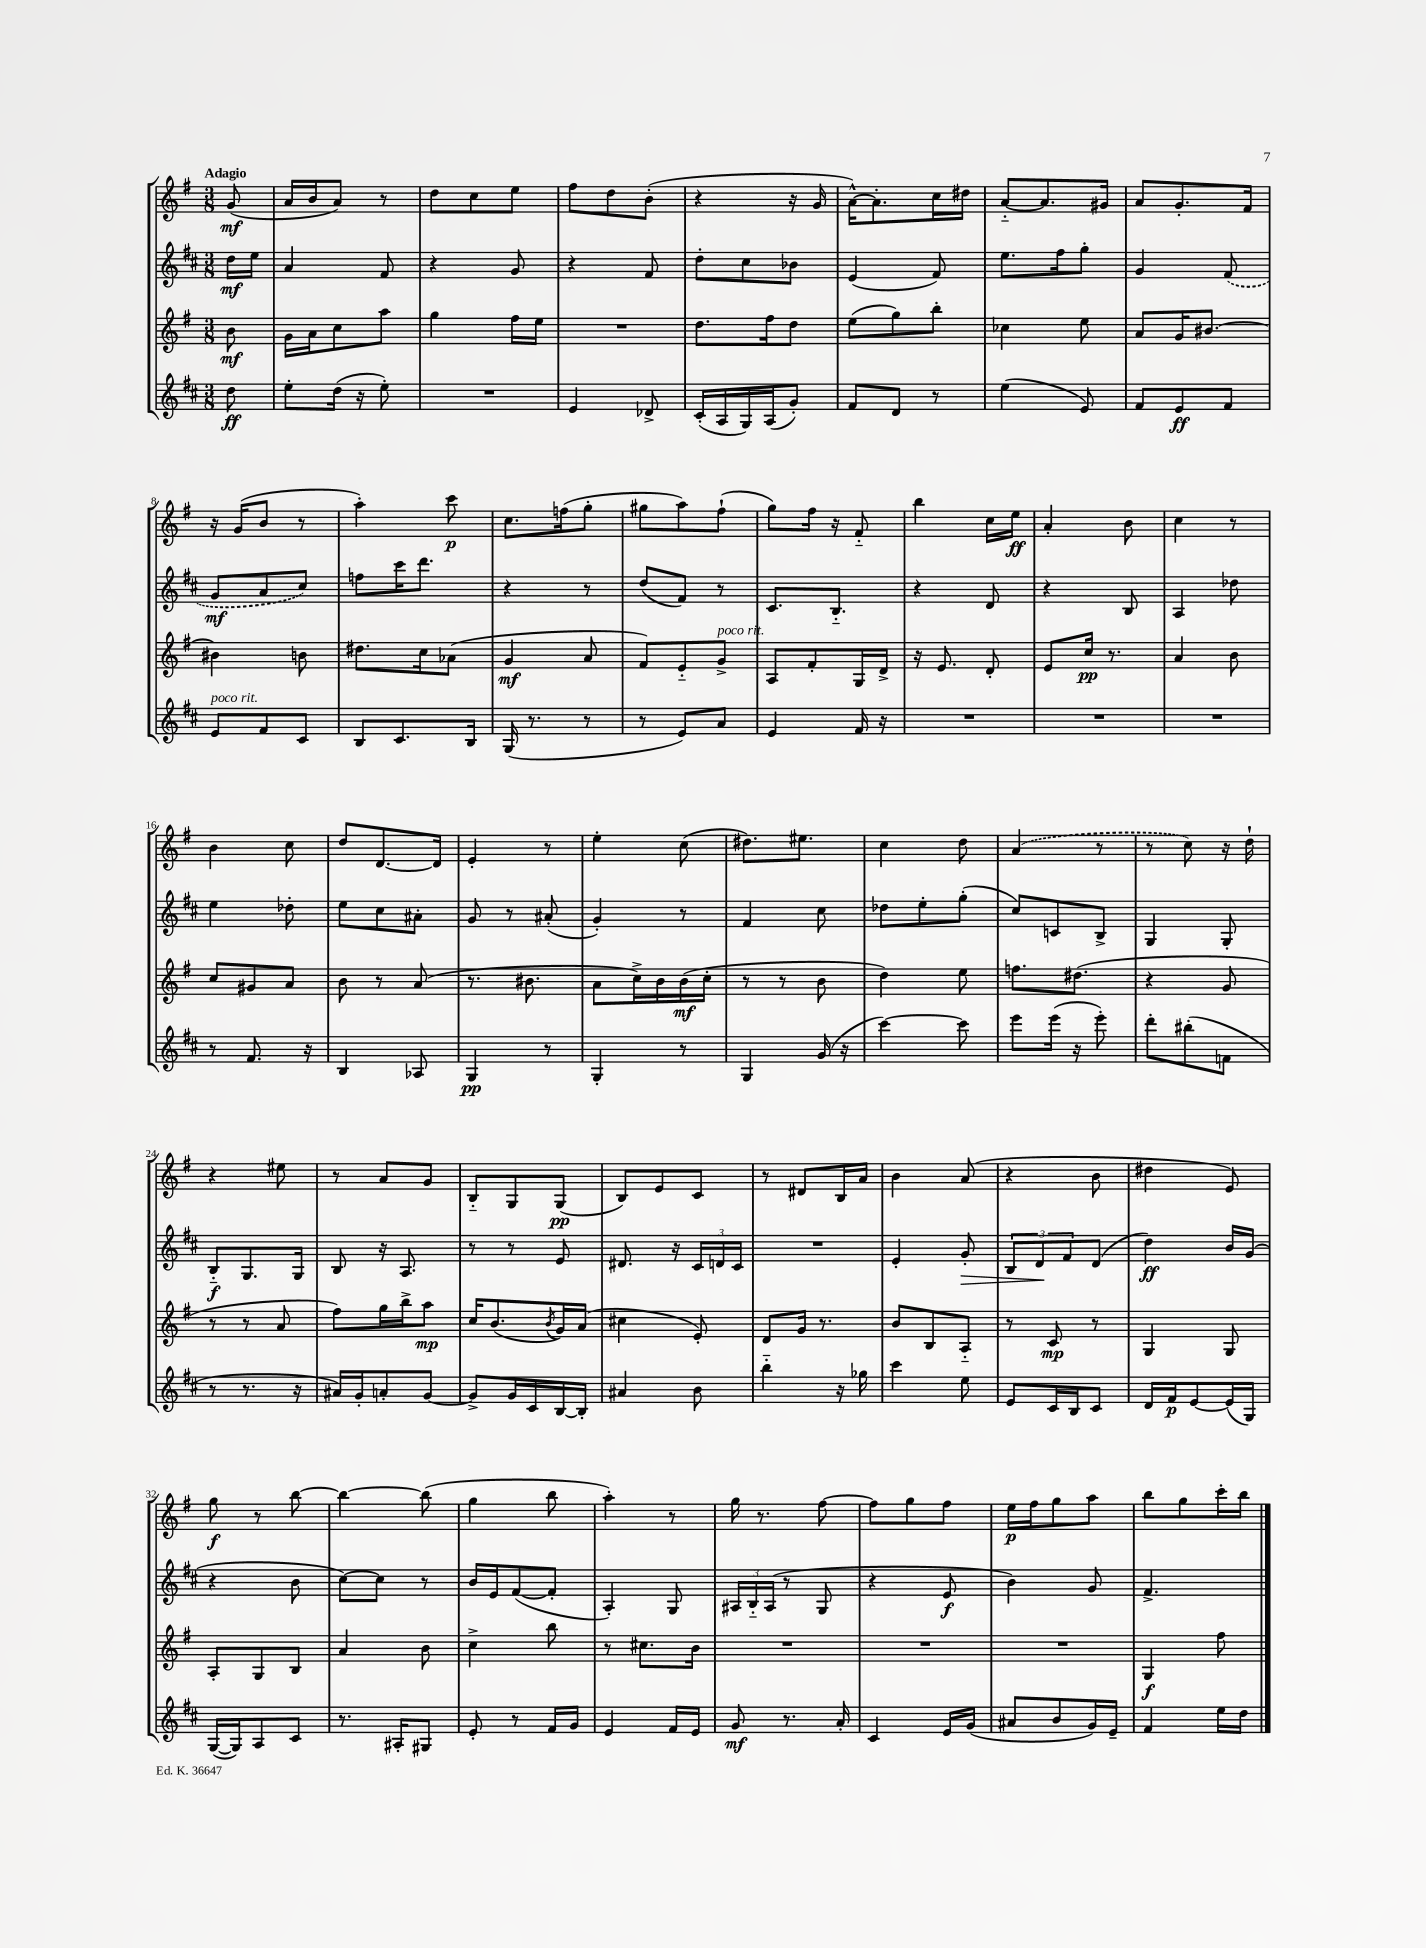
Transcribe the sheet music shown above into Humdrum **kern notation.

**kern	**kern	**kern	**kern
*staff4	*staff3	*staff2	*staff1
*clefG2	*clefG2	*clefG2	*clefG2
*k[f#c#]	*k[f#]	*k[f#c#]	*k[f#]
*M3/8	*M3/8	*M3/8	*M3/8
8dd	8b	16dd	(8g
.	.	16ee	.
=	=	=	=
8ee'	16g	4a	16a
.	16a	.	16b
(16dd	8cc	.	8a)
16r	.	.	.
8ee')	8aa	8f#	8r
=	=	=	=
4.r	4gg	4r	8dd
.	.	.	8cc
.	16ff#	8g	8ee
.	16ee	.	.
=	=	=	=
4e	4.r	4r	8ff#
.	.	.	8dd
8d-^	.	8f#	(8b'
=	=	=	=
(16c#'	8.dd	8dd'	4r
16A	.	.	.
16G)	.	8cc#	.
(16A	16ff#	.	.
8g')	8dd	8b-	16r
.	.	.	16g
=	=	=	=
8f#	(8ee	(4e	[16a^^)
.	.	.	8.a']
8d	8gg)	.	.
8r	8bb'	8f#)	16cc
.	.	.	16dd#
=	=	=	=
(4ee	4cc-	8.ee	[8a'~
.	.	.	8.a]
.	.	16ff#	.
8e)	8ee	8gg'	.
.	.	.	16g#
=	=	=	=
8f#	8a	4g	8a
8e	16g	.	8.g'
.	[8.b#	.	.
8f#	.	(8f#	.
.	.	.	16f#
=	=	=	=
8e	4b#]	8g	16r
.	.	.	(16g
8f#	.	8a	8b
8c#	8b	8cc#)	8r
=	=	=	=
8B	8.dd#	8ff	4aa')
8.c#	.	16ccc#	.
.	16cc	8.ddd	.
.	(8a-	.	8ccc
16B	.	.	.
=	=	=	=
(16G	4g	4r	8.cc
8.r	.	.	.
.	.	.	(16ff
8r	8a	8r	8gg'
=	=	=	=
8r	8f#)	(8dd	8gg#
8e)	8e'~	8f#)	8aa)
8a	8g^	8r	(8ff#`
=	=	=	=
4e	8A	8.c#	8gg)
.	8f#'	.	16ff#
.	.	8.B'~	16r
16f#	16G	.	8f#'~
16r	16d^	.	.
=	=	=	=
4.r	16r	4r	4bb
.	8.e	.	.
.	8d'	8d	16cc
.	.	.	16ee
=	=	=	=
4.r	8e	4r	4a'
.	16cc	.	.
.	8.r	.	.
.	.	8B	8b
=	=	=	=
4.r	4a	4A	4cc
.	8b	8dd-	8r
=	=	=	=
8r	8cc	4ee	4b
8.f#	8g#	.	.
.	8a	8dd-'	8cc
16r	.	.	.
=	=	=	=
4B	8b	8ee	8dd
.	8r	8cc#	[8.d
8A-	(8a	8a#'	.
.	.	.	16d]
=	=	=	=
4G	8.r	8g	4e'
.	.	8r	.
.	8.b#	.	.
8r	.	(8a#'	8r
=	=	=	=
4G'	8a	4g')	4ee'
.	16cc^)	.	.
.	16b	.	.
8r	(16b	8r	(8cc
.	16cc'	.	.
=	=	=	=
4G	8r	4f#	8.dd#)
.	8r	.	.
.	.	.	8.ee#
(16g	8b	8cc#	.
16r	.	.	.
=	=	=	=
[4ccc#)	4dd)	8dd-	4cc
.	.	8ee'	.
8ccc#]	8ee	(8gg'	8dd
=	=	=	=
8eee	8.ff	8cc#)	(4a
(16eee	.	8c	.
16r	(8.dd#	.	.
8eee')	.	8B^	8r
=	=	=	=
8ddd'	4r	4G	8r
(8bb#'	.	.	8cc)
8f	8g	8G'	16r
.	.	.	16dd`
=	=	=	=
8r	8r	8B'~	4r
8.r	8r	8.G	.
.	8a	.	8ee#
16r	.	16G	.
=	=	=	=
16a#)	8ff#)	8B	8r
16g'	.	.	.
8a'	16gg	16r	8a
.	16bb^	8.A	.
[8g	8aa	.	8g
=	=	=	=
8g^]	16cc	8r	8B'~
.	(8.b	.	.
16g	.	8r	8G
16c#	.	.	.
.	8qb	.	.
[16B	16g)	8e	(8G
16B']	(16a	.	.
=	=	=	=
4a#	4cc#	8.d#	8B)
.	.	.	8e
.	.	16r	.
8b	8e')	24c#	8c
.	.	24d	.
.	.	24c#	.
=	=	=	=
4bb'~	8d	4.r	8r
.	16g	.	8d#
.	8.r	.	.
16r	.	.	16B
16gg-	.	.	16a
=	=	=	=
4ccc#	8b	4e'	4b
.	8B	.	.
8ee	8A'~	8g'	(8a
=	=	=	=
8e	8r	12B	4r
.	.	12d	.
16c#	8c	.	.
.	.	12f#	.
16B	.	.	.
8c#	8r	(8d	8b
=	=	=	=
16d	4G	4dd)	4dd#
16f#	.	.	.
[8e	.	.	.
(16e]	8G	16b	8e)
16G)	.	(16g	.
=	=	=	=
([16G	8A'	4r	8gg
16G])	.	.	.
8A	8G	.	8r
8c#	8B	8b	[8bb
=	=	=	=
8.r	4a	[8cc#)	4bb_
.	.	8cc#]	.
16A#'	.	.	.
8G#	8b	8r	(8bb]
=	=	=	=
8e'	4cc^	16b	4gg
.	.	16e	.
8r	.	([8f#	.
16f#	8bb	8f#']	8bb
16g	.	.	.
=	=	=	=
4e	8r	4A')	4aa')
.	8.cc#	.	.
16f#	.	8G	8r
16e	16b	.	.
=	=	=	=
8g	4.r	24A#	16gg
.	.	24B'~	.
.	.	.	8.r
.	.	(24A#	.
8.r	.	8r	.
.	.	8G	[8ff#
16a'	.	.	.
=	=	=	=
4c#	4.r	4r	8ff#]
.	.	.	8gg
16e	.	8e	8ff#
(16g	.	.	.
=	=	=	=
8a#	4.r	4b)	16ee
.	.	.	16ff#
8b	.	.	8gg
16g)	.	8g	8aa
16e~	.	.	.
=	=	=	=
4f#	4G	4.f#^	8bb
.	.	.	8gg
16ee	8ff#	.	16ccc'
16dd	.	.	16bb
==	==	==	==
*-	*-	*-	*-
